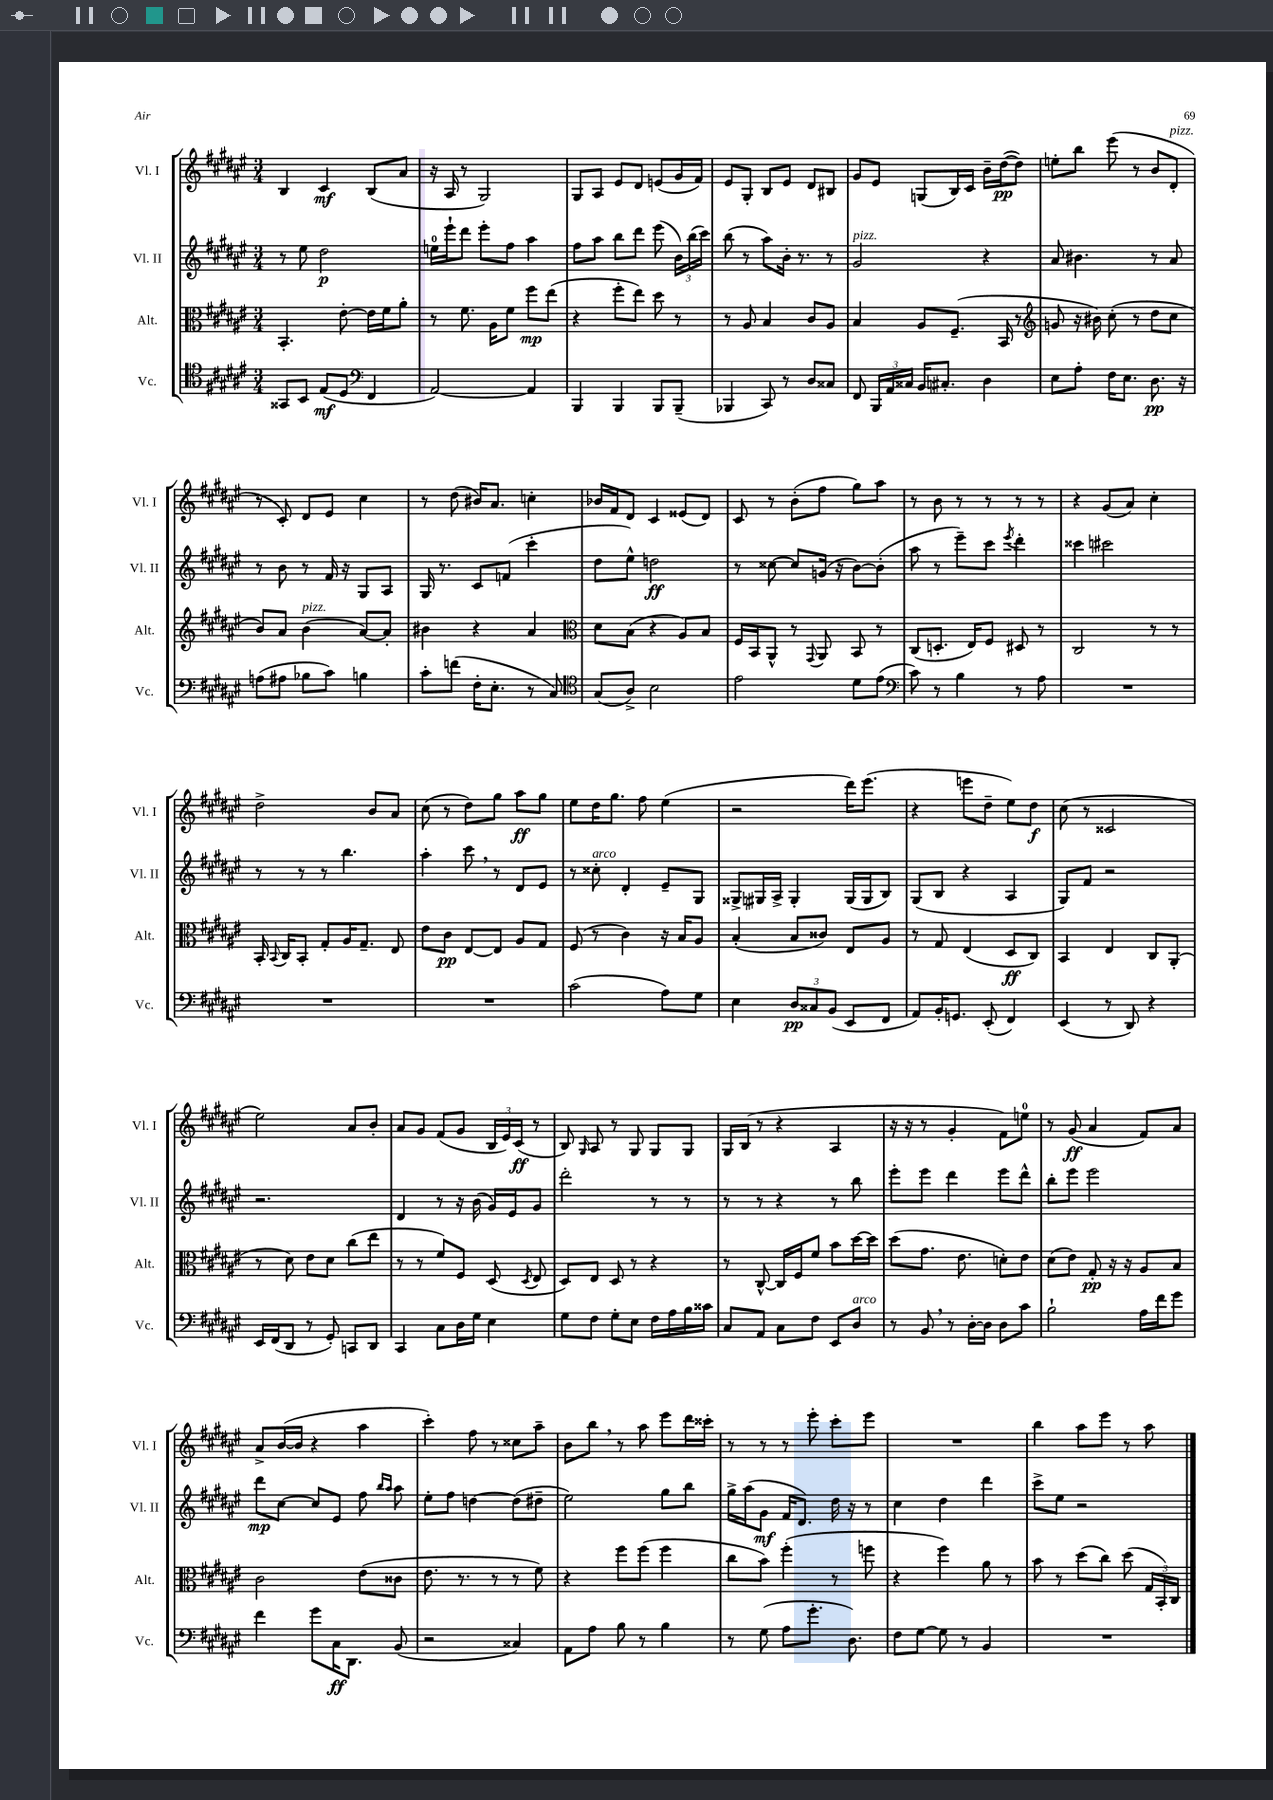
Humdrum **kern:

**kern	**dynam	**kern	**dynam	**kern	**dynam	**kern	**dynam
*part4	*part4	*part3	*part3	*part2	*part2	*part1	*part1
*staff4	*staff4	*staff3	*staff3	*staff2	*staff2	*staff1	*staff1
*I"Vc.	*	*I"Alt.	*	*I"Vl. II	*	*I"Vl. I	*
*I'Vc.	*	*I'Alt.	*	*I'Vl. II	*	*I'Vl. I	*
*clefC4	*	*clefC3	*	*clefG2	*	*clefG2	*
*k[f#c#g#d#a#e#]	*	*k[f#c#g#d#a#e#]	*	*k[f#c#g#d#a#e#]	*	*k[f#c#g#d#a#e#]	*
*M3/4	*	*M3/4	*	*M3/4	*	*M3/4	*
=133	=133	=133	=133	=133	=133	=133	=133
8GG##X/L	.	4.BB'/	.	8r	.	4B/	.
8BB/J	.	.	.	8ee#\	.	.	.
(8E#/L	mf	.	.	2dd#\	p	4c#/	mf
8D#/J	.	[8e#'\	.	.	.	.	.
*clefF4	*	*	*	*	*	*	*
4FF#/	.	16e#\LL]	.	.	.	(8B/L	.
.	.	16f#\J	.	.	.	.	.
.	.	8a#'\J	.	.	.	8a#/J	.
=134	=134	=134	=134	=134	=134	=134	=134
[2AA#/)	.	8r	.	16een\LL	.	16r	.
.	.	.	.	16eee#`\J	.	16A#/	.
.	.	8.f#\	.	8ddd#\J	.	8r	.
.	.	.	.	8eee#'\L	.	2G#/)	.
.	.	16A#\KL	.	.	.	.	.
.	.	8f#\J	.	8ff#\J	.	.	.
4AA#/]	.	8ff#\L	mp	4aa#\	.	.	.
.	.	(8ee#\J	.	.	.	.	.
=135	=135	=135	=135	=135	=135	=135	=135
4BBB/	.	4r	.	8ff#\L	.	8G#/L	.
.	.	.	.	8aa#\J	.	8A#/J	.
4BBB/	.	8ff#'\L	.	8bb\L	.	8e#/L	.
.	.	8ee#\J)	.	8ddd#\J	.	8d#/J	.
8BBB/L	.	8dd#\	.	(8eee#\	.	(8en/L	.
(8BBB~/J	.	8r	.	24b\LL)	.	16g#/L	.
.	.	.	.	(24bb\	.	.	.
.	.	.	.	.	.	16f#/JJ)	.
.	.	.	.	24ccc#\JJ)	.	.	.
=136	=136	=136	=136	=136	=136	=136	=136
4BBB-X/	.	8r	.	(8bb\	.	8e#/L	.
.	.	8A#/	.	8r	.	8G#'/J	.
8CC#/)	.	4B/	.	8aa#\L)	.	8B/L	.
8r	.	.	.	16b'\Jk	.	8e#/J	.
.	.	.	.	8.r	.	.	.
8D#/L	.	8c#/L	.	.	.	8d#/L	.
8C##X/J	.	8A#/J	.	8r	.	8B#X/J	.
=137	=137	=137	=137	=137	=137	=137	=137
!	!	!	!	!LO:TX:a:i:t=pizz.	!	!	!
8FF#/	.	4B/	.	2g#/	.	8g#/L	.
24BBB/LL	.	.	.	.	.	8e#/J	.
24AA#/	.	.	.	.	.	.	.
24C##X/JJ	.	.	.	.	.	.	.
16BB/KL	.	8A#/L	.	.	.	(8Gn/L	.
8.C#X'/J	.	.	.	.	.	.	.
.	.	(8.F#~/J	.	.	.	16B/L)	.
.	.	.	.	.	.	16c#/JJ	.
4D#\	.	.	.	4r	.	16b~\LL	.
.	.	16BB/	.	.	.	([16dd#\J	pp
.	.	8r	.	.	.	8dd#\J])	.
=138	=138	=138	=138	=138	=138	=138	=138
*	*	*clefG2	*	*	*	*	*
8E#\L	.	8gn/	.	8a#/	.	8een'\L	.
8A#'\J	.	16r	.	4.b#X\	.	8bb\J	.
.	.	16b#X\)	.	.	.	.	.
16F#\KL	.	(8cc#'\	.	.	.	(8eee#\	.
8.E#\J	.	.	.	.	.	.	.
.	.	8r	.	.	.	8r	.
8.D#\	pp	8dd#\L	.	8r	.	8b/L	.
!	!	!	!	!	!	!LO:TX:a:i:t=pizz.	!
.	.	8cc#\J	.	8a#/	.	8d#'/J	.
16r	.	.	.	.	.	.	.
!!LO:LB:g=z
=139	=139	=139	=139	=139	=139	=139	=139
(8An\L	.	8b/L)	.	8r	.	8r	.
8A#X\J	.	8a#/J	.	8b\	.	8c#'/)	.
!	!	!LO:TX:a:i:t=pizz.	!	!	!	!	!
8B-X\L	.	(4b\	.	8r	.	8d#/L	.
8c#\J)	.	.	.	16f#/	.	8e#/J	.
.	.	.	.	16r	.	.	.
4Bn\	.	[8a#/L)	.	8G#/L	.	4cc#\	.
.	.	8a#'/J]	.	8A#/J	.	.	.
=140	=140	=140	=140	=140	=140	=140	=140
8c#'\L	.	4b#X\	.	16G#/	.	8r	.
.	.	.	.	8.r	.	.	.
(8fn\J	.	.	.	.	.	(8dd#\	.
16F#'\KL	.	4r	.	8c#/L	.	16b#X/KL)	.
8.E#'\J	.	.	.	.	.	8.a#/J	.
.	.	.	.	(8fn/J	.	.	.
8r	.	4a#/	.	4ccc#'\	.	4ccn'\	.
8C#/)	.	.	.	.	.	.	.
=141	=141	=141	=141	=141	=141	=141	=141
*clefC4	*	*clefC3	*	*	*	*	*
(8G#/L	.	8d#\L	.	8dd#\L	.	16b-X/LL	.
.	.	.	.	.	.	16f#/J	.
8A#^/J)	.	(8B\J	.	8ee#^^\J)	.	8d#/J	.
2B\	.	4r	.	2ddn\	ff	4c#/	.
.	.	8A#/L)	.	.	.	(8e##X/L	.
.	.	8B/J	.	.	.	8d#/J)	.
=142	=142	=142	=142	=142	=142	=142	=142
2e#\	.	16F#/LL	.	8r	.	8c#/	.
.	.	16BB/J	.	.	.	.	.
.	.	8AA#^^/J	.	[8cc##X\	.	8r	.
.	.	8r	.	8cc##/L]	.	(8b'\L	.
.	.	8qqGG#/	.	.	.	.	.
.	.	8AA#/	.	(16gn/Jk	.	8ff#\J	.
.	.	.	.	16r	.	.	.
8d#\L	.	8BB/	.	[8b\L)	.	8gg#\L)	.
(8e#\J	.	8r	.	(8b'\J]	.	8aa#\J	.
=143	=143	=143	=143	=143	=143	=143	=143
*clefF4	*	*	*	*	*	*	*
8c#\)	.	(8C#/L	.	8aa#\	.	8r	.
8r	.	8.Dn'/J	.	8r	.	8b\	.
4B\	.	.	.	8eee#~\L)	.	8r	.
.	.	16E#/KL)	.	.	.	.	.
.	.	8F#/J	.	8ccc#\J	.	8r	.
.	.	.	.	8qeee#/	.	.	.
8r	.	8D#X/	.	4ddd#'\	.	8r	.
8A#\	.	8r	.	.	.	8r	.
=144	=144	=144	=144	=144	=144	=144	=144
2.r	.	2C#/	.	4ccc##X\	.	4r	.
.	.	.	.	2ccc#X\	.	(8g#/L	.
.	.	.	.	.	.	8a#/J)	.
.	.	8r	.	.	.	4cc#'\	.
.	.	8r	.	.	.	.	.
!!LO:LB:g=z
=145	=145	=145	=145	=145	=145	=145	=145
2.r	.	16BB'/	.	8r	.	2dd#^\	.
.	.	8qqBB/	.	.	.	.	.
.	.	16C#/KL	.	.	.	.	.
.	.	8BB'/J	.	8r	.	.	.
.	.	8G#'/L	.	8r	.	.	.
.	.	16A#/K	.	4.bb\	.	.	.
.	.	8.G#~/J	.	.	.	.	.
.	.	.	.	.	.	8b/L	.
.	.	8E#/	.	.	.	8a#/J	.
=146	=146	=146	=146	=146	=146	=146	=146
2.r	.	8e#\L	.	4aa#'\	.	(8cc#\	.
.	.	8c#\J	pp	.	.	8r	.
.	.	[8E#/L	.	8ccc#,\	.	8dd#\L)	.
.	.	8E#/J]	.	8r	.	8gg#\J	.
.	.	8A#/L	.	8d#/L	.	8aa#\L	ff
.	.	8G#/J	.	8e#/J	.	8gg#\J	.
=147	=147	=147	=147	=147	=147	=147	=147
(2c#\	.	(8F#/	.	8r	.	8ee#\L	.
!	!	!	!	!LO:TX:a:i:t=arco	!	!	!
.	.	8r	.	8cc##X'\	.	16dd#\K	.
.	.	.	.	.	.	8.gg#\J	.
.	.	4c#\)	.	4d#'/	.	.	.
.	.	.	.	.	.	8ff#\	.
8A#\L)	.	16r	.	8e#~/L	.	(4ee#\	.
.	.	16B/KL	.	.	.	.	.
8G#\J	.	8A#/J	.	8G#/J	.	.	.
=148	=148	=148	=148	=148	=148	=148	=148
4E#\	.	(4B'/	.	8G##X^/L	.	2r	.
.	.	.	.	16G#X/L	.	.	.
.	.	.	.	16A#^/JJ	.	.	.
12D#/L	pp	8B/L	.	4G#'/	.	.	.
12C##X/	.	.	.	.	.	.	.
.	.	8c##X/J)	.	.	.	.	.
(12BB/J	.	.	.	.	.	.	.
8EE#/L	.	8E#/L	.	(16G#/LL	.	16ddd#\KL)	.
.	.	.	.	16G#/J	.	(8.eee#\J	.
8FF#/J	.	8A#/J	.	8B/J)	.	.	.
=149	=149	=149	=149	=149	=149	=149	=149
8AA#/L)	.	8r	.	(8G#/L	.	4r	.
16BB'/K	.	8G#/	.	8B/J	.	.	.
8.GGn/J	.	.	.	.	.	.	.
.	.	(4E#/	.	4r	.	8eeen\L	.
(8EE#'/	.	.	.	.	.	8dd#~\J	.
4FF#/)	.	8D#/L	ff	4A#/	.	8ee#\L)	.
.	.	8C#/J)	.	.	.	8dd#\J	f
=150	=150	=150	=150	=150	=150	=150	=150
(4EE#/	.	4BB/	.	8G#/L)	.	(8cc#\	.
.	.	.	.	8f#/J	.	8r	.
8r	.	4E#/	.	2r	.	2c##X/	.
8DD#/)	.	.	.	.	.	.	.
4r	.	8C#/L	.	.	.	.	.
.	.	(8AA#'/J	.	.	.	.	.
!!LO:LB:g=z
=151	=151	=151	=151	=151	=151	=151	=151
16EE#/LL	.	8r	.	2.r	.	2ee#\)	.
(16FF#/J	.	.	.	.	.	.	.
8DD#/J	.	8d#\)	.	.	.	.	.
8r	.	8e#\L	.	.	.	.	.
8GG#'/)	.	8d#\J	.	.	.	.	.
8CCn/L	.	(8cc#\L	.	.	.	8a#/L	.
8DD#/J	.	8ee#\J	.	.	.	8b'/J	.
=152	=152	=152	=152	=152	=152	=152	=152
4CC#/	.	8r	.	4d#/	.	8a#/L	.
.	.	8r	.	.	.	8g#/J	.
8C#\L	.	8f#/L)	.	8r	.	(8f#/L	.
16D#\L	.	8F#/J	.	16r	.	8g#/J	.
16G#\JJ	.	.	.	(16b\	.	.	.
4E#\	.	(8D#/	.	16g#/LL)	.	24B/LL	.
.	.	.	.	.	.	24e#/)	.
.	.	.	.	16e#/J	.	.	.
.	.	.	.	.	.	(24c#/JJ	ff
.	.	8qD#/	.	.	.	.	.
.	.	8E#/	.	8g#/J	.	8r	.
=153	=153	=153	=153	=153	=153	=153	=153
8G#\L	.	8D#/L)	.	2ddd#'\	.	8B/)	.
.	.	.	.	.	.	16qqG#/	.
8F#\J	.	8E#/J	.	.	.	8A#/	.
8G#'\L	.	8D#/	.	.	.	8r	.
8E#\J	.	8r	.	.	.	8G#/	.
16F#\LL	.	4r	.	8r	.	8G#/L	.
16A#\	.	.	.	.	.	.	.
16B\	.	.	.	8r	.	8G#/J	.
16c##X\JJ	.	.	.	.	.	.	.
=154	=154	=154	=154	=154	=154	=154	=154
8C#/L	.	8r	.	8r	.	16G#/LL	.
.	.	.	.	.	.	(16B/JJ	.
8AA#/J	.	[8C#^^/	.	8r	.	8r	.
8C#\L	.	16C#/LL]	.	4r	.	4r	.
.	.	16F#/J	.	.	.	.	.
8F#\J	.	8f#/J	.	.	.	.	.
8EE#/L	.	8b\L	.	8r	.	4A#/	.
!LO:TX:a:i:t=arco	!	!	!	!	!	!	!
8D#/J	.	[16dd#\L	.	8bb\	.	.	.
.	.	16dd#\JJ]	.	.	.	.	.
=155	=155	=155	=155	=155	=155	=155	=155
8r	.	(8dd#\L	.	8eee#'\L	.	16r	.
.	.	.	.	.	.	16r	.
8BB,/	.	8.g#\J	.	8eee#\J	.	8r	.
8r	.	.	.	4ddd#\	.	4g#'/	.
.	.	8.e#\	.	.	.	.	.
[16D#'\LL	.	.	.	.	.	.	.
16D#\JJ]	.	.	.	.	.	.	.
8D#\L	.	8dn'\L)	.	8eee#\L	.	8f#\L)	.
8c#\J	.	8e#\J	.	8ddd#^^\J	.	8een\J	.
=156	=156	=156	=156	=156	=156	=156	=156
2B`\	.	(8d#\L	.	8bb'\L	.	8r	.
.	.	8e#\J)	.	8eee#\J	.	(8g#/	ff
.	.	8G#'/	pp	2eee#\	.	4a#/	.
.	.	16r	.	.	.	.	.
.	.	16r	.	.	.	.	.
16A#\LL	.	8A#/L	.	.	.	8f#/L)	.
16f#\J	.	.	.	.	.	.	.
8g#\J	.	8B/J	.	.	.	8a#/J	.
!!LO:LB:g=z
=157	=157	=157	=157	=157	=157	=157	=157
4f#\	.	2c#\	.	8ddd#\L	mp	8a#^/L	.
.	.	.	.	[8cc#\J	.	([16b/L	.
.	.	.	.	.	.	16b/JJ]	.
8g#\L	.	.	.	8cc#/L]	.	4r	.
16C#\K	ff	.	.	8e#/J	.	.	.
8.DD#\J	.	.	.	.	.	.	.
.	.	(8e#\L	.	8ff#\	.	4aa#\	.
.	.	.	.	16qqbb/LL	.	.	.
.	.	.	.	16qqaa#/JJ	.	.	.
(8BB/	.	8c##X\J	.	8aa#\	.	.	.
=158	=158	=158	=158	=158	=158	=158	=158
2r	.	8.e#\	.	8ee#'\L	.	4ccc#'\)	.
.	.	.	.	8ff#\J	.	.	.
.	.	8.r	.	.	.	.	.
.	.	.	.	[4ddn\	.	8ff#\	.
.	.	8r	.	.	.	8r	.
4C##X/)	.	8r	.	(8dd\L]	.	8cc##X\L	.
.	.	8f#\)	.	8dd#X~\J	.	8aa#~\J	.
=159	=159	=159	=159	=159	=159	=159	=159
8AA#\L	.	4r	.	2ee#\)	.	8b\L	.
8A#\J	.	.	.	.	.	8bb,\J	.
8B\	.	8ff#\L	.	.	.	8r	.
8r	.	(8ff#\J	.	.	.	8aa#\	.
4B\	.	4ff#\	.	8gg#\L	.	8eee#\L	.
.	.	.	.	8bb\J	.	16ddd#\L	.
.	.	.	.	.	.	16ccc##X'\JJ	.
=160	=160	=160	=160	=160	=160	=160	=160
8r	.	8cc#\L	.	16gg#^\LL	.	8r	.
.	.	.	.	(16aa#\J	.	.	.
(8G#\	.	8b\J)	.	8g#\J	mf	8r	.
8A#\L	.	(4ff#'\	.	16f#/KL	.	8r	.
.	.	.	.	8.d#/J)	.	.	.
8.g#'\J	.	.	.	.	.	8eee#'\	.
.	.	8r	.	16dd#\	.	8ccc#'\L	.
8.D#\)	.	.	.	16r	.	.	.
.	.	8ffn\	.	8r	.	8eee#\J	.
=161	=161	=161	=161	=161	=161	=161	=161
8F#\L	.	4r	.	4cc#\	.	2.r	.
[8G#\J	.	.	.	.	.	.	.
8G#\]	.	4ff#\)	.	4dd#\	.	.	.
8r	.	.	.	.	.	.	.
4BB/	.	8a#\	.	4ddd#\	.	.	.
.	.	8r	.	.	.	.	.
=162	=162	=162	=162	=162	=162	=162	=162
2.r	.	8b\	.	8ccc#^\L	.	4bb\	.
.	.	8r	.	8ee#\J	.	.	.
.	.	(8dd#\L	.	2r	.	8aa#\L	.
.	.	8cc#\J)	.	.	.	8eee#\J	.
.	.	(8dd#\	.	.	.	8r	.
.	.	24G#/LL	.	.	.	8aa#\	.
.	.	24BB'/)	.	.	.	.	.
.	.	24C#/JJ	.	.	.	.	.
==	==	==	==	==	==	==	==
*-	*-	*-	*-	*-	*-	*-	*-
